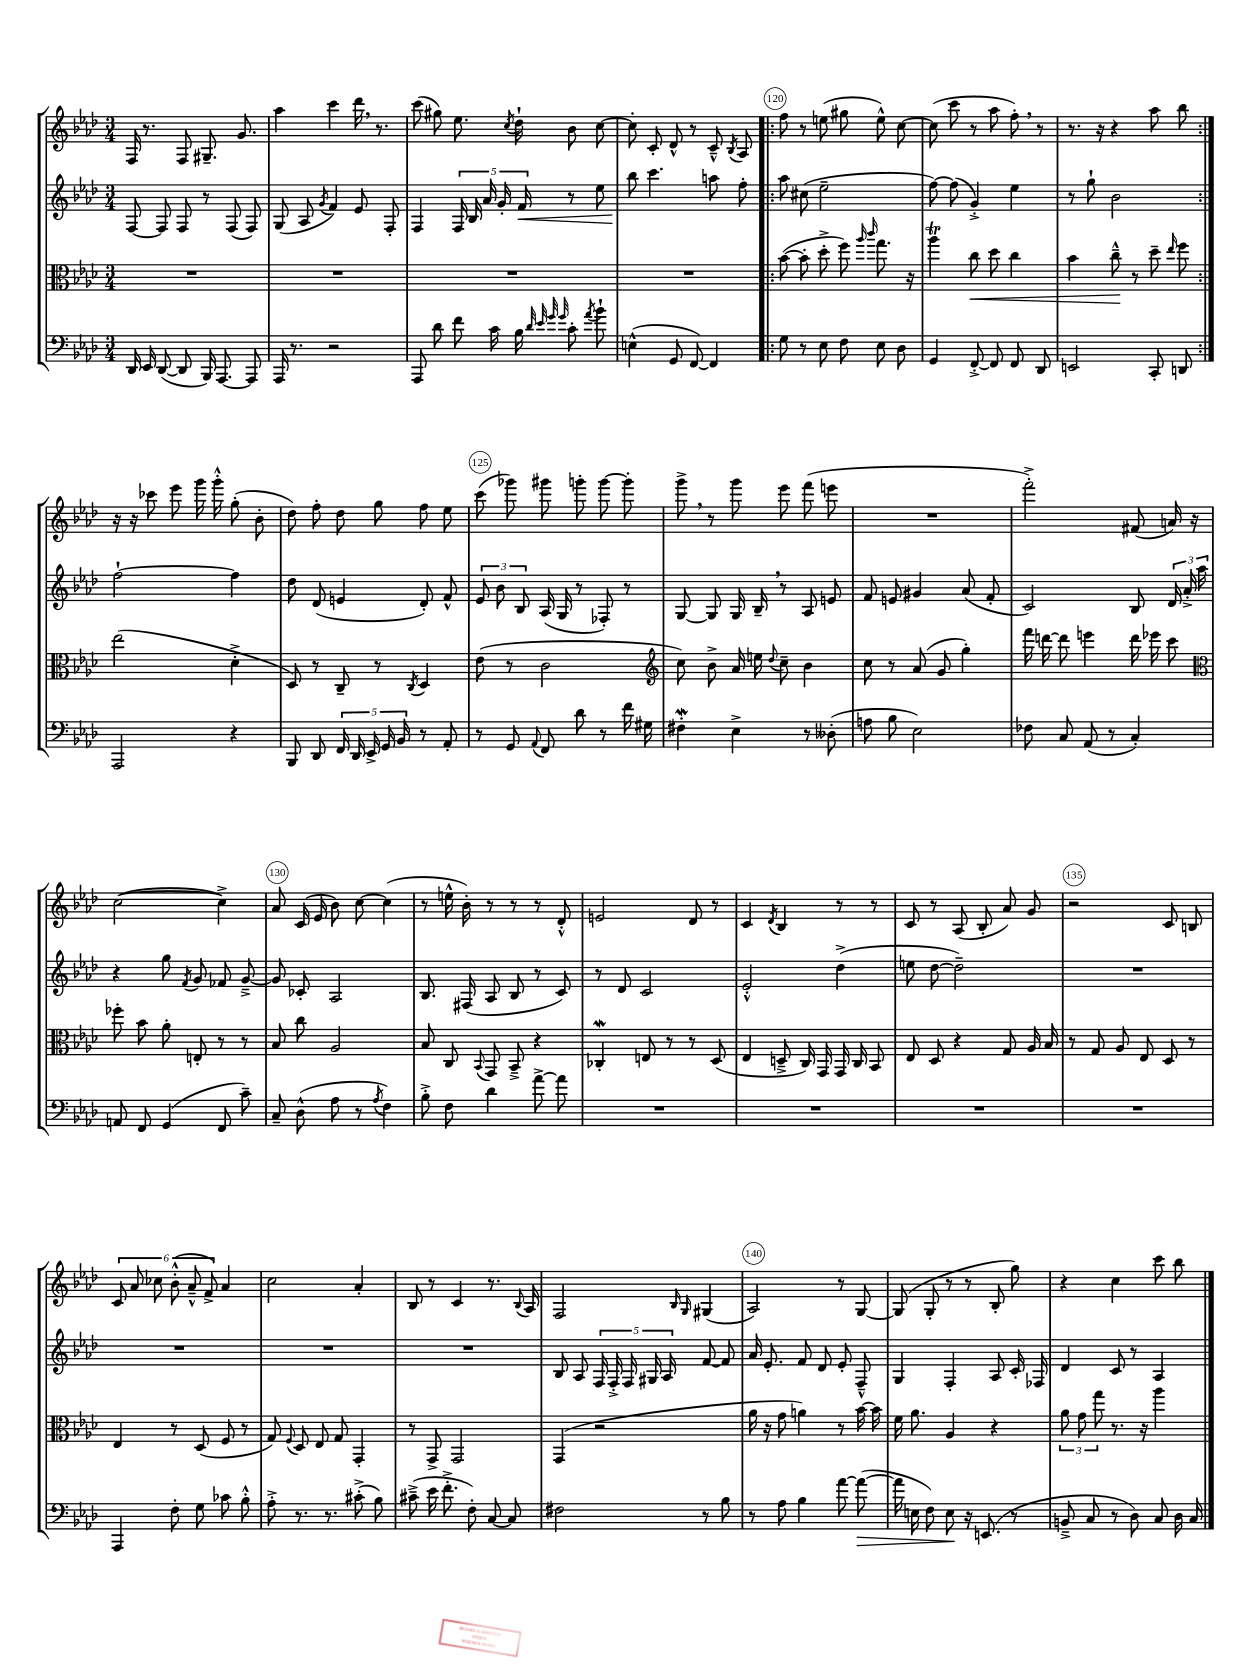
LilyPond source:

<<
\new StaffGroup <<
\new Staff = "s0" {
    \clef treble \key aes \major \numericTimeSignature \time 3/4
    \autoBeamOff f16 r8. f8 gis8.-- g'8. |
    aes''4 c'''4 des'''16 \breathe r8. |
    c'''8( gis''8) ees''8. \acciaccatura { c''8 } des''16-! bes'8 c''8~ |
    c''8-. c'8-. des'8-^ r8 c'8---^ \acciaccatura { bes8 } aes8 |
    \repeat volta 2 { f''8 r8 e''8( gis''8 e''8-^) c''8~ |
    c''8( c'''8 r8 aes''8 f''8-.) \breathe r8 |
    r8. r16 r4 aes''8 bes''8 | }
    r16 r16 ces'''8 ees'''8 g'''16 g'''16-.-^ g''8-.( bes'8-. |
    des''8) f''8-. des''8 g''8 f''8 ees''8 |
    c'''8( ges'''8) gis'''8 g'''8-. g'''8~ g'''8-. |
    g'''8-> \breathe r8 g'''8 ees'''8 f'''8( e'''8 |
    R2. |
    f'''2-.->) fis'8( a'16) r16 |
    c''2~( c''4->) |
    aes'8 c'16( ees'16 bes'8) c''8~ c''4( |
    r8 e''16-^ bes'16-.) r8 r8 r8 des'8-.-^ |
    e'2 des'8 r8 |
    c'4 \acciaccatura { des'8 } bes4 r8 r8 |
    c'8 r8 aes8( bes8-. aes'8) g'8 |
    r2 c'8 b8 |
    \tuplet 6/4 { c'8 aes'8 ces''8 bes'8-.-^( aes'8---^ f'8->) } aes'4 |
    c''2 aes'4-. |
    bes8 r8 c'4 r8. \appoggiatura { bes8 } aes16 |
    f2 \grace { bes16 g16 } gis4( |
    aes2) r8 g8~ |
    g8( g8-. r8 r8 bes8-. g''8) |
    r4 c''4 c'''8 bes''8 \bar "|." |
}
\new Staff = "s1" {
    \clef treble \key aes \major \numericTimeSignature \time 3/4
    \autoBeamOff f8~ f8 f8 r8 f8( f8) |
    g8( aes8 \acciaccatura { g'8 } f'4) ees'8 f8-. |
    f4 \tuplet 5/4 { f16 bes16 aes'16 g'16-. f'16\< } r8 ees''8 |
    bes''8\! c'''4. a''8 f''8-. |
    \repeat volta 2 { aes''8 cis''8( ees''2-- |
    f''8~) f''8( g'4-.->) ees''4 |
    r8 g''8-! bes'2 | }
    f''2~-! f''4 |
    des''8 des'8( e'4 des'8-.) f'8-^ |
    \tuplet 3/2 { ees'8 bes'8 bes8 } aes16( g16 r8 fes8-.) r8 |
    g8~ g8 g16 bes16-- \breathe r8 aes8 e'8 |
    f'8 e'8 gis'4 aes'8( f'8-. |
    c'2) bes8 \tuplet 3/2 { des'16 aes'16-.-> aes''16 } |
    r4 g''8 \acciaccatura { f'8 } g'8 fes'8 g'8~---> |
    g'8 ces'8-. aes2 |
    bes8. fis16( aes8 bes8 r8 c'8) |
    r8 des'8 c'2 |
    ees'2-.-^ des''4->( |
    e''8 des''8~ des''2--) |
    R2. |
    R2. |
    R2. |
    R2. |
    bes8 aes8 \tuplet 5/4 { f16 f16-.-> f16 gis16 aes16 } f'8~ f'8 |
    aes'16 ees'8.-. f'8 des'8 ees'8-. f8---^ |
    g4 f4-. aes8 c'16-. fes16 |
    des'4 c'8 r8 aes4 \bar "|." |
}
\new Staff = "s2" {
    \clef alto \key aes \major \numericTimeSignature \time 3/4
    \autoBeamOff R2. |
    R2. |
    R2. |
    R2. |
    \repeat volta 2 { bes'8~( bes'8-. des''8-.-> f''8) \grace { aes''16 c'''16 } g''8. r16 |
    aes''4\trill c''8\< des''8 c''4 |
    bes'4 c''8---^\! r8 des''8-- \grace { ees''16 } f''8 | }
    ees''2( des'4-.-> |
    des8) r8 c8-- r8 \acciaccatura { c8 } des4 |
    ees'8( r8 c'2 |
    \clef treble c''8) bes'8-> aes'16 e''16 \appoggiatura { des''8 } c''8-- bes'4 |
    c''8 r8 aes'8( g'8 g''4-.) |
    f'''16 d'''16~ d'''8 e'''4 d'''16 ees'''16 c'''8 |
    \clef alto fes''8-. bes'8 aes'8-. e8-. r8 r8 |
    bes8 c''8 aes2 |
    bes8 c8 \appoggiatura { bes,8 } g,8 bes,8---> r4 |
    ces4-.\mordent e8 r8 r8 des8( |
    ees4 d8---> c16) g,16 g,16 c16 bes,8 |
    ees8 des8 r4 g8 aes16 bes16 |
    r8 g8 aes8 ees8 des8 r8 |
    ees4 r8 des8( f8 r8 |
    g8) \appoggiatura { f8 } des8 ees8 g8 g,4-. |
    r8 g,8-> g,2 |
    g,4( r2 |
    aes'16 r16 g'8 a'4) r8 bes'16~ bes'16 |
    f'16 aes'8. aes4 r4 |
    \tuplet 3/2 { aes'8 g'8 g''8 } r8. r16 aes''4 \bar "|." |
}
\new Staff = "s3" {
    \clef bass \key aes \major \numericTimeSignature \time 3/4
    \autoBeamOff des,16 ees,16 des,8~( des,8 bes,,16) aes,,8.~ aes,,8 |
    aes,,16 r8. r2 |
    aes,,8 des'8 f'8 c'16 bes16 \grace { des'32 ees'32 g'32 g'32 } c'8-. \acciaccatura { aes'8 } bes'8-! |
    e4-^( g,8 f,8~) f,4 |
    \repeat volta 2 { g8 r8 ees8 f8 ees8 des8 |
    g,4 f,8~-.-> f,8 f,8 des,8 |
    e,2 c,8-. d,8 | }
    aes,,2 r4 |
    bes,,8 des,8 \tuplet 5/4 { f,16 des,16 ees,16-> g,16 bes,16 } r8 aes,8-. |
    r8 g,8 \appoggiatura { aes,8 } f,8 des'8 r8 f'16 gis16 |
    fis4-.\mordent ees4-> r8 deses8-.( |
    a8 bes8 ees2) |
    fes8 c8 aes,8( r8 c4-.) |
    a,8 f,8 g,4( f,8 c'8--) |
    c8-- des8-^( aes8 r8 \acciaccatura { aes8 } f4) |
    bes8-.-> f8 des'4 aes'8~-> aes'8 |
    R2. |
    R2. |
    R2. |
    R2. |
    aes,,4 f8-. g8 ces'8 bes8-.-^ |
    aes8-.-> r8. r8. cis'8-.->( bes8) |
    cis'8--->( ees'16 f'8.-.-> f8-.) c8~ c8 |
    fis2 r8 bes8 |
    r8 aes8 bes4 aes'8~ aes'8~\>( |
    aes'16 e16 f8) e8\! r16 e,8.( r8 |
    b,8---> c8 r8 des8) c8 des16 c16 \bar "|." |
}
>>
>>
\layout { \context { \Score currentBarNumber = #116 \override BarNumber.break-visibility = ##(#f #t #t) barNumberVisibility = #(every-nth-bar-number-visible 5) \override BarNumber.stencil = #(make-stencil-circler 0.1 0.3 ly:text-interface::print) } }
